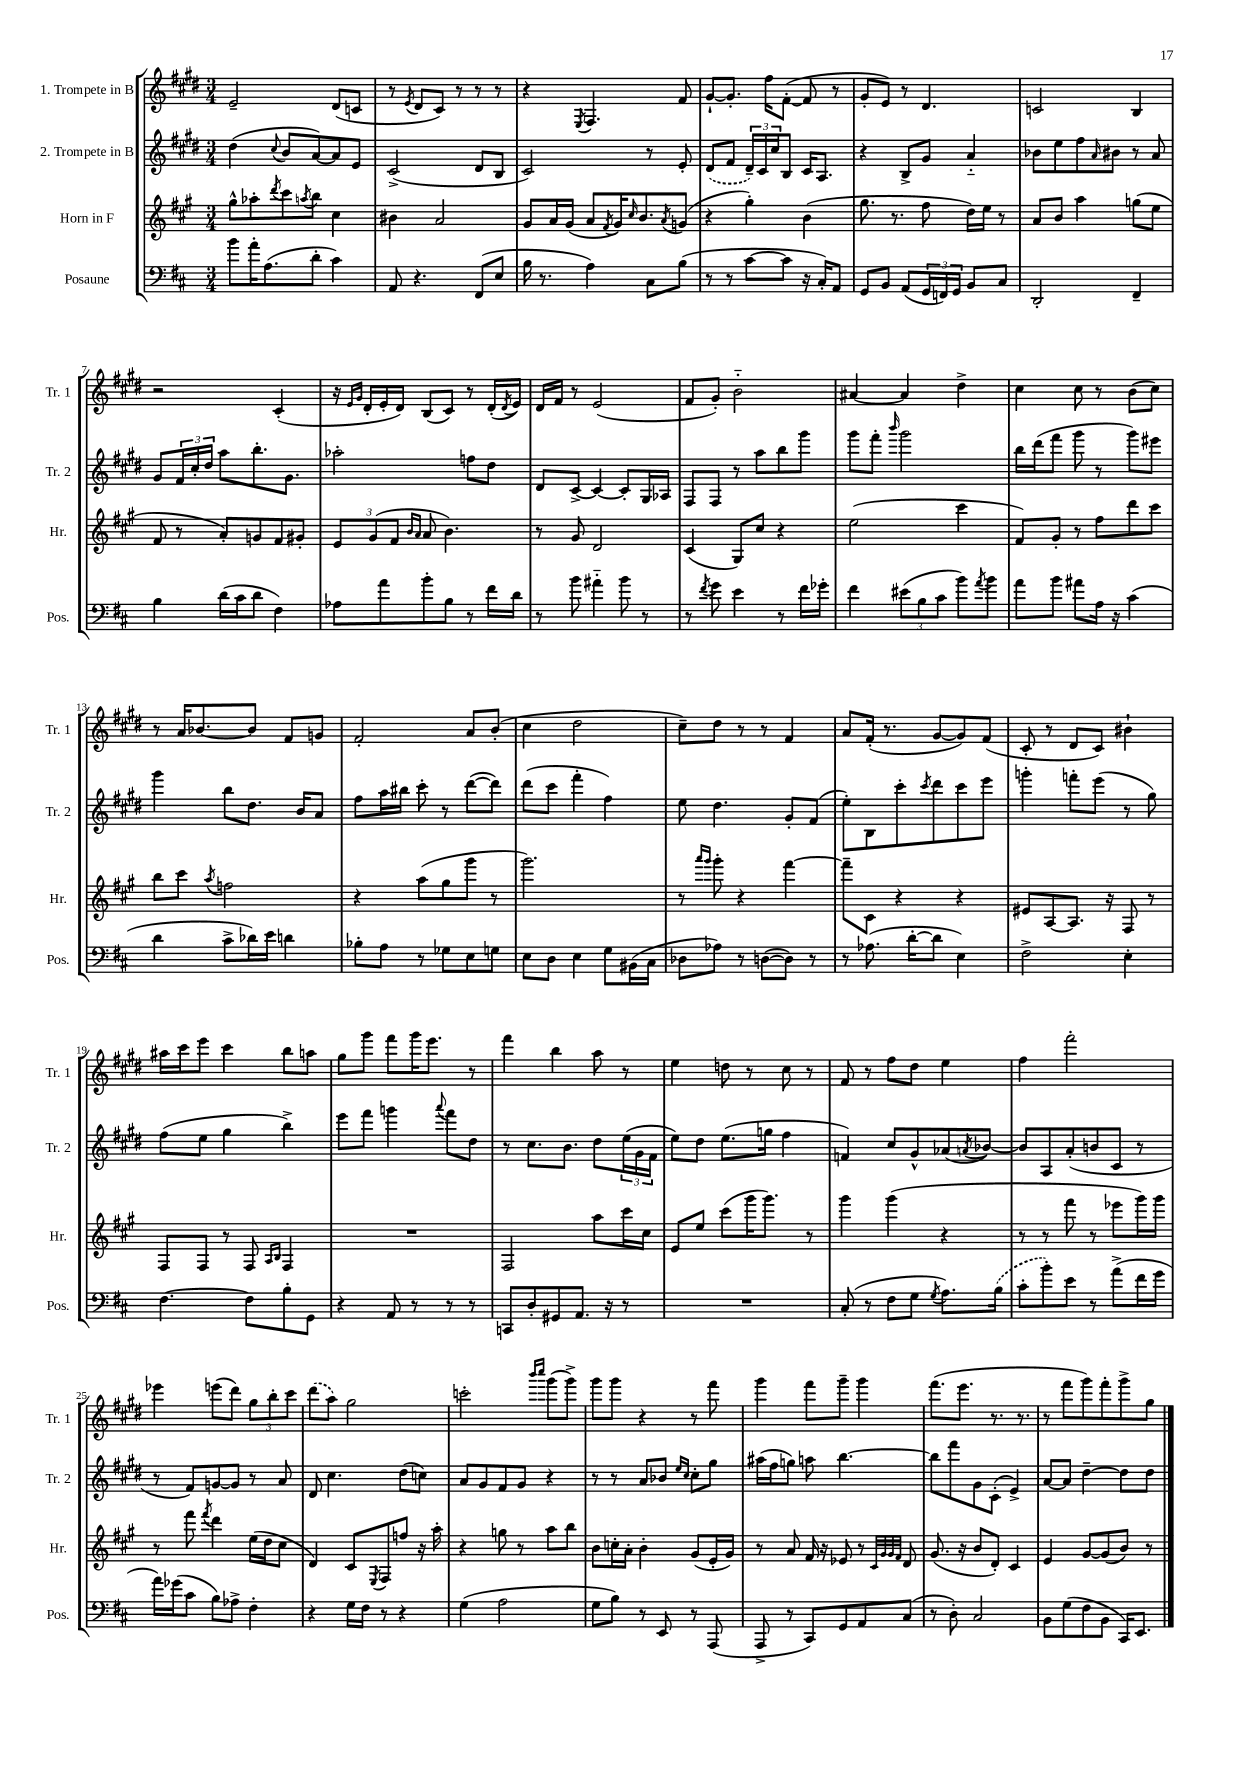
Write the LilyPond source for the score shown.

<<
\new StaffGroup <<
\new Staff = "s0" \with { instrumentName = "1. Trompete in B" shortInstrumentName = "Tr. 1" } {
    \clef treble \key e \major \numericTimeSignature \time 3/4
    e'2-- dis'8( c'8 |
    r8 \acciaccatura { e'8 } dis'8 cis'8) r8 r8 r8 |
    r4 \acciaccatura { e8 } fis4. fis'8 |
    gis'8~-! gis'8.-. fis''16 fis'8~-.( fis'8 r8 |
    gis'8-. e'8) r8 dis'4. |
    c'2 b4 |
    r2 cis'4-.( |
    r16 \grace { e'16 gis'16 } dis'16-. e'16-. dis'16) b8( cis'8) r8 dis'16-.( \acciaccatura { dis'8 } e'16) |
    dis'16 fis'16 r8 e'2( |
    fis'8 gis'8-.) b'2-_ |
    ais'4~ ais'4 dis''4-> |
    cis''4 cis''8 r8 b'8( cis''8) |
    r8 a'16 bes'8.~ bes'8 fis'8 g'8 |
    fis'2-. a'8 b'8-.( |
    cis''4 dis''2 |
    cis''8--) dis''8 r8 r8 fis'4 |
    a'8 fis'16-.( r8. gis'8~ gis'8) fis'8( |
    cis'8-. r8 dis'8 cis'8) bis'4-! |
    ais''16 cis'''16 e'''8 cis'''4 b''8 a''8 |
    gis''8 gis'''8 fis'''8 gis'''16 e'''8. r8 |
    fis'''4 b''4 a''8 r8 |
    e''4 d''8 r8 cis''8 r8 |
    fis'8 r8 fis''8 dis''8 e''4 |
    fis''4 fis'''2-. |
    ees'''4 e'''8( dis'''8) \tuplet 3/2 { gis''8 b''8-. cis'''8 } |
    \once \slurDashed dis'''8( a''8) gis''2 |
    c'''2-. \grace { b'''16 cis''''16 } gis'''8( gis'''8->) |
    gis'''8 gis'''8 r4 r8 fis'''8 |
    gis'''4 fis'''8 gis'''8-- gis'''4 |
    fis'''8.( e'''8. r8. r8. |
    r8 fis'''8 gis'''8) fis'''8-. gis'''8-> gis''8 \bar "|." |
}
\new Staff = "s1" \with { instrumentName = "2. Trompete in B" shortInstrumentName = "Tr. 2" } {
    \clef treble \key e \major \numericTimeSignature \time 3/4
    dis''4( \appoggiatura { cis''8 } b'8 a'8~) a'8 e'8 |
    cis'2->( dis'8 b8 |
    cis'2) r8 e'8-. |
    \once \slurDashed dis'8( fis'8 \tuplet 3/2 { dis'16--) cis'16 cis''16 } b8 cis'16 a8. |
    r4 b8-> gis'8 a'4-_ |
    bes'8 e''8 fis''8 \grace { a'16 } bis'8 r8 a'8 |
    gis'8 \tuplet 3/2 { fis'16 cis''16-. dis''16 } a''8 b''8.-. gis'8. |
    aes''2-. f''8 dis''8 |
    dis'8 cis'8~-> cis'4~ cis'8-. gis16 aes16 |
    fis8 fis8 r8 a''8 b''8 gis'''8 |
    gis'''8 fis'''8-. \grace { b'''16 } gis'''2 |
    b''16 dis'''16( fis'''8 gis'''8 r8 gis'''8) eis'''8 |
    gis'''4 b''8 dis''8. b'16 a'8 |
    fis''8 a''16 bis''16 cis'''8-. r8 dis'''8~( dis'''8) |
    dis'''8( cis'''8 fis'''4-. fis''4) |
    e''8 dis''4. gis'8-. fis'8( |
    e''8-.) b8 cis'''8-. \acciaccatura { cis'''8 } dis'''8 cis'''8 e'''8 |
    g'''4-. f'''8-. e'''8( r8 gis''8) |
    fis''8( e''8 gis''4 b''4->) |
    e'''8 fis'''8 g'''4 \appoggiatura { a'''8 } fis'''8 dis''8 |
    r8 cis''8. b'8. dis''8 \tuplet 3/2 { e''16( gis'16 fis'16 } |
    e''8) dis''8 e''8.( g''16 fis''4 |
    f'4) cis''8 gis'8-^ aes'8( \acciaccatura { a'8 } bes'8~) |
    bes'8 a8 a'8-.( b'8 cis'8 r8 |
    r8 fis'8) g'8~ g'8 r8 a'8 |
    dis'8 cis''4. dis''8( c''8) |
    a'8 gis'8 fis'8 gis'8 r4 |
    r8 r8 a'8 bes'8 \grace { e''16 cis''16 } cis''8-. gis''8 |
    ais''16( fis''16 g''8) a''8 b''4.~ |
    b''8 fis'''8 gis'8 cis'8-.( e'4->) |
    a'8~ a'8 dis''4~-- dis''8 dis''8 \bar "|." |
}
\new Staff = "s2" \with { instrumentName = "Horn in F" shortInstrumentName = "Hr." } {
    \clef treble \key a \major \numericTimeSignature \time 3/4
    gis''8-^ aes''8-. \acciaccatura { d'''8 } cis'''8 \acciaccatura { a''8 } b''8 cis''4 |
    bis'4 a'2 |
    gis'8 a'16 gis'16( a'8 \acciaccatura { fis'8 } gis'16) \grace { cis''16 } b'8. \acciaccatura { a'8 } g'8( |
    r4 gis''4-.) b'4( |
    gis''8. r8. fis''8 d''16) e''16 r8 |
    a'8 b'8 a''4 g''8( e''8 |
    fis'8 r8 a'8-.) g'8 fis'8 gis'8-. |
    \tuplet 3/2 { e'8 gis'8( fis'8 } \grace { b'16 a'16 } a'8 b'4.) |
    r8 gis'8 d'2 |
    cis'4( gis8) cis''8 r4 |
    e''2( cis'''4 |
    fis'8) gis'8-. r8 fis''8 d'''8 cis'''8 |
    b''8 cis'''8 \acciaccatura { a''8 } f''2 |
    r4 a''8( gis''8 gis'''8 r8 |
    gis'''2.) |
    r8 \grace { a'''16 gis'''16 } gis'''8-. r4 fis'''4~ |
    fis'''8-- cis'8 r4 r4 |
    eis'8 a8~ a8. r16 fis8 r8 |
    fis8 fis8 r8 fis8 \grace { a16 b16 } fis4 |
    R2. |
    fis2 a''8 cis'''16 cis''16 |
    e'8 e''8 cis'''8( gis'''16 gis'''8.) r8 |
    gis'''4 gis'''4( r4 |
    r8 r8 fis'''8 r8 ees'''8 gis'''16) gis'''16 |
    r8 fis'''8 \acciaccatura { fis'''8 } d'''4 e''16( d''16 cis''8 |
    d'4) cis'8 \acciaccatura { e8 } fis8 f''8 r16 a''16-. |
    r4 g''8 r8 a''8 b''8 |
    b'8 c''16-. a'16-. b'4-. gis'8( e'16-. gis'16) |
    r8 a'8 fis'16 r16 ees'8 r8 \grace { cis'32 gis'32 gis'32 fis'32 } d'8 |
    gis'8.( r16 b'8 d'8-.) cis'4 |
    e'4 gis'8~ gis'8( b'8) r8 \bar "|." |
}
\new Staff = "s3" \with { instrumentName = "Posaune" shortInstrumentName = "Pos." } {
    \clef bass \key d \major \numericTimeSignature \time 3/4
    b'8 a'16-. a8.( d'8-. cis'4) |
    a,8 r4. fis,8( e8 |
    b16 r8. a4) cis8 b8( |
    r8 r8 cis'8~ cis'8 r16 cis16-.) a,8 |
    g,8 b,8 a,8( \tuplet 3/2 { g,16 f,16) g,16 } b,8 cis8 |
    d,2-. fis,4-- |
    b4 d'16( cis'16 d'8 fis4) |
    aes8 a'8 b'8-. b8 r8 fis'16 d'16 |
    r8 b'8 ais'4-_ b'8 r8 |
    r8 \acciaccatura { fis'8 } g'8 e'4 r8 fis'16 ges'16-. |
    fis'4 \tuplet 3/2 { eis'8( b8 cis'8 } b'8) \acciaccatura { a'8 } b'8 |
    a'8 b'8 ais'8 a16 r16 cis'4( |
    d'4 cis'8-> des'16) e'16 d'4 |
    bes8-. a8 r8 ges8 e8 g8 |
    e8 d8 e4 g8 bis,16( cis16 |
    des8 aes8) r8 d8~( d8) r8 |
    r8 aes8.( d'16~-. d'8 e4) |
    fis2-> e4-. |
    fis4.~ fis8 b8-. g,8 |
    r4 a,8 r8 r8 r8 |
    c,8 d8-. gis,8 a,8. r16 r8 |
    R2. |
    cis8-.( r8 fis8 g8 \acciaccatura { g8 } a8.) \once \slurDashed b16( |
    cis'8-. b'8-.) e'8 r8 a'8->( fis'16 g'16 |
    a'16) ges'16( cis'8 b8) aes8-> fis4-. |
    r4 g16 fis16 r8 r4 |
    g4( a2 |
    g8 b8) r8 e,8 r8 a,,8( |
    a,,8-> r8 cis,8) g,8 a,8 cis8( |
    r8 d8-.) cis2 |
    b,8 g8( fis8 b,8 cis,16) e,8. \bar "|." |
}
>>
>>
